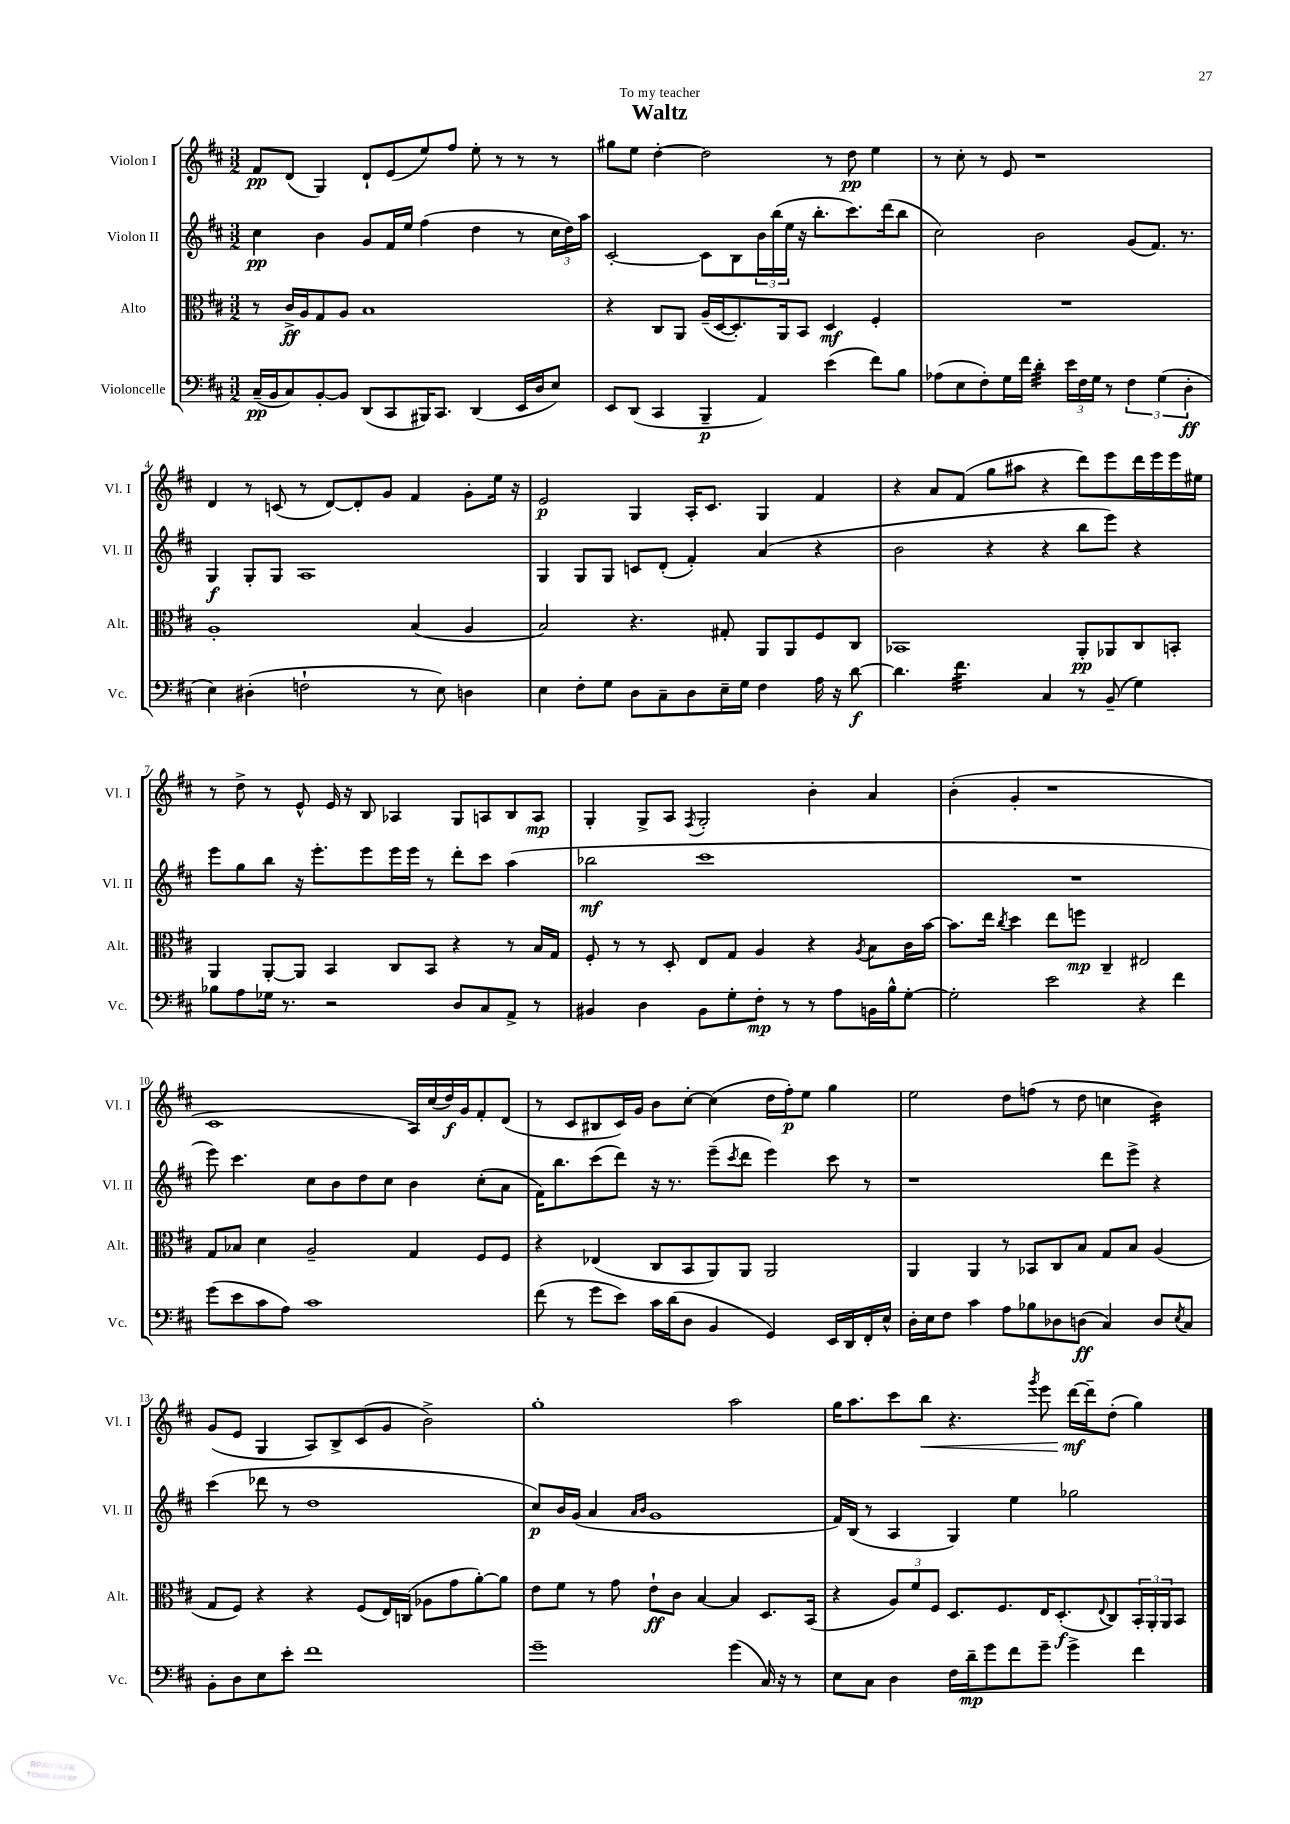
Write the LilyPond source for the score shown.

\header { title = "Waltz" dedication = "To my teacher" }
<<
\new StaffGroup <<
\new Staff = "s0" \with { instrumentName = "Violon I" shortInstrumentName = "Vl. I" } {
    \clef treble \key d \major \numericTimeSignature \time 3/2
    fis'8\pp d'8( g4) d'8-! e'8( e''8) fis''8 e''8-. r8 r8 r8 |
    gis''8 e''8 d''4~-. d''2 r8 d''8\pp e''4 |
    r8 cis''8-. r8 e'8 r1 |
    d'4 r8 c'8( r8 d'8~) d'8-. g'8 fis'4 g'8-. e''16 r16 |
    e'2\p g4 a16-. cis'8. g4 fis'4 |
    r4 a'8 fis'8( g''8 ais''8 r4 d'''8) e'''8 d'''16 e'''16 e'''16 eis''16 |
    r8 d''8-> r8 e'8-^ e'16 r16 b8 aes4 g8 a8 b8 a8\mp |
    g4-. g8-> a8 \acciaccatura { fis8 } g2-. b'4-. a'4 |
    b'4-.( g'4-. r1 |
    cis'1 a16) cis''16( d''16\f) g'16 fis'8-. d'8( |
    r8 cis'8 bis8 cis'16) g'16 b'8 cis''8~-. cis''4( d''16 fis''16-.\p) e''8 g''4 |
    e''2 d''8 f''8( r8 d''8 c''4 b'4:16) |
    g'8( e'8 g4 a8) b8-> cis'8( g'8 b'2->) |
    g''1-. a''2 |
    g''16 a''8. cis'''8 b''8\< r4. \acciaccatura { g'''8 } e'''8 d'''16~\mf\! d'''16-- d''8-.( g''4) \bar "|." |
}
\new Staff = "s1" \with { instrumentName = "Violon II" shortInstrumentName = "Vl. II" } {
    \clef treble \key d \major \numericTimeSignature \time 3/2
    cis''4\pp b'4 g'8 fis'16 e''16 fis''4( d''4 r8 \tuplet 3/2 { cis''16 d''16) a''16 } |
    cis'2~-. cis'8 b8 \tuplet 3/2 { b'16 b''16( e''16 } r16 b''8.-. cis'''8.) d'''16( b''8 |
    cis''2) b'2 g'8( fis'8.) r8. |
    g4\f g8-. g8 a1 |
    g4 g8 g8 c'8 d'8-.( fis'4-.) a'4( r4 |
    b'2 r4 r4 b''8 e'''8) r4 |
    e'''8 g''8 b''8 r16 e'''8.-. e'''8 e'''16 e'''16 r8 d'''8-. cis'''8 a''4( |
    bes''2\mf cis'''1 |
    R1. |
    e'''8) cis'''4. cis''8 b'8 d''8 cis''8 b'4 cis''8-.( a'8 |
    fis'16) b''8. cis'''8( d'''8) r16 r8. e'''8--( \acciaccatura { cis'''8 } d'''8 e'''4) cis'''8 r8 |
    r1 d'''8 e'''8-> r4 |
    cis'''4( des'''8 r8 d''1 |
    cis''8\p) b'16 g'16( a'4 \grace { a'16 b'16 } g'1 |
    fis'16) b16( r8 a4 g4) e''4 ges''2 \bar "|." |
}
\new Staff = "s2" \with { instrumentName = "Alto" shortInstrumentName = "Alt." } {
    \clef alto \key d \major \numericTimeSignature \time 3/2
    r8 cis'16->\ff a16 g8 a8 b1 |
    r4 cis8 a,8 a16--( d16~ d8.-.) a,16 b,8 d4\mf fis4-. |
    R1. |
    a1-. b4( a4 |
    b2) r4. gis8-. a,8 a,8 fis8 cis8 |
    bes,1 a,8-.\pp aes,8 cis8 b,8-. |
    a,4 a,8~-. a,8 b,4 cis8 b,8 r4 r8 b16 g16 |
    fis8-. r8 r8 d8-. e8 g8 a4 r4 \acciaccatura { a8 } b8 cis'16 b'16~ |
    b'8. e''16 \acciaccatura { cis''8 } d''4 e''8 f''8\mp cis4-- eis2 |
    g8 bes8 d'4 a2-- g4 fis8 fis8 |
    r4 ees4( cis8 b,8 a,8) a,8 a,2 |
    a,4 a,4 r8 bes,8 cis8 b8 g8 b8 a4( |
    g8 fis8) r4 r4 fis8( e16) c16( aes8 g'8 a'8~-.) a'8 |
    e'8 fis'8 r8 g'8 e'8-!\ff cis'8 b4~ b4 d8. b,16( |
    r4 \tuplet 3/2 { a8) fis'8 fis8 } d8. fis8. e16 d8.-.\f( \appoggiatura { e8 } cis8) \tuplet 3/2 { b,16-. a,16-. a,16 } b,8 \bar "|." |
}
\new Staff = "s3" \with { instrumentName = "Violoncelle" shortInstrumentName = "Vc." } {
    \clef bass \key d \major \numericTimeSignature \time 3/2
    cis16--\pp( b,16 cis8) b,8~-. b,8 d,8( cis,8 bis,,16) cis,8. d,4( e,16 d16 e8) |
    e,8 d,8( cis,4 b,,4--\p a,4) e'4( fis'8) b8 |
    aes8( e8 fis8-.) g16 fis'16 d'4:32-. \tuplet 3/2 { e'16 fis16 g16 } r8 \tuplet 3/2 { fis4 g4( d4-.\ff } |
    e4) dis4-.( f2-! r8 e8) d4 |
    e4 fis8-. g8 d8 cis8-- d8 e16-- g16 fis4 a16 r16 d'8~\f |
    d'4. fis'4.:32 cis4 r8 b,8--( g4) |
    bes8 a8 ges16 r8. r2 d8 cis8 a,8-> r8 |
    bis,4 d4 bis,8 g8-. fis8-.\mp r8 r8 a8 b,16 b16-^ g8~-. |
    g2-. e'2 r4 fis'4 |
    g'8( e'8 cis'8 a8) cis'1 |
    fis'8( r8 g'8 e'8) cis'16 d'16( d8 b,4 g,4) e,16 d,16 fis,16-. e16-^ |
    d16-. e16 fis8 cis'4 a8 bes8 des8 d8\ff( cis4) d8 \acciaccatura { e8 } cis8 |
    b,8-. d8 e8 e'8-. fis'1 |
    g'1-- g'4( cis16) r16 r8 |
    e8 cis8 d4 fis16 d'16--\mp g'8 fis'8 g'8-- g'4-> fis'4 \bar "|." |
}
>>
>>
